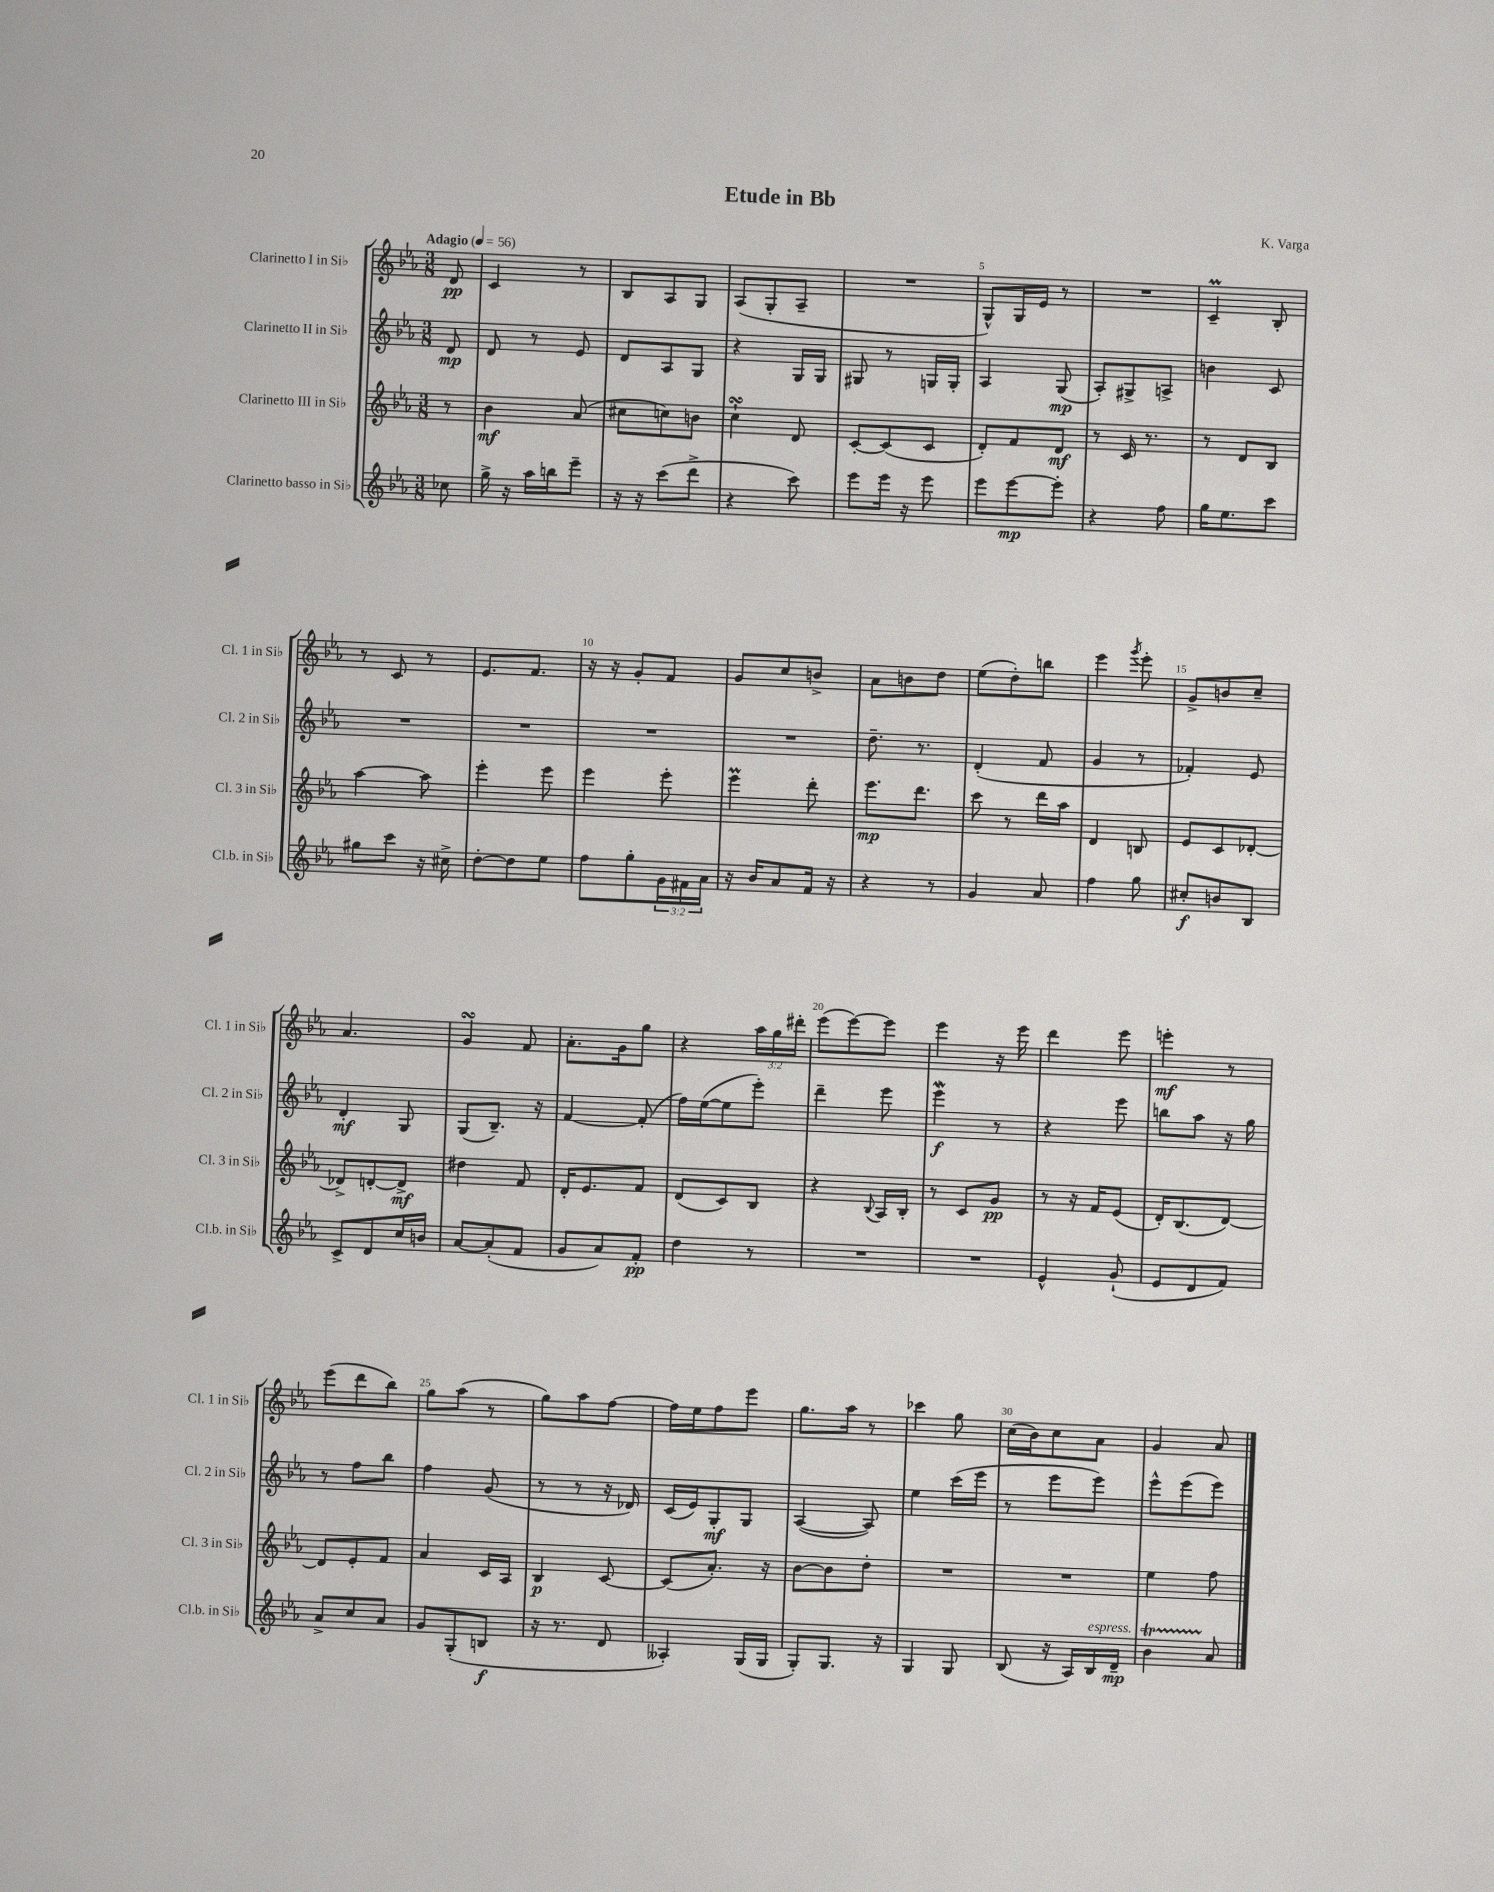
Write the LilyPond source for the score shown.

\header { title = "Etude in Bb" composer = "K. Varga" }
<<
\new StaffGroup <<
\new Staff = "s0" \with { instrumentName = "Clarinetto I in Sib" shortInstrumentName = "Cl. 1 in Sib" } {
    \clef treble \key ees \major \numericTimeSignature \time 3/8 \override Staff.TupletNumber.text = #tuplet-number::calc-fraction-text \partial 8 \tempo "Adagio" 4 = 56
    d'8\pp |
    c'4 r8 |
    bes8 aes8 g8 |
    aes8( g8-. aes8-- |
    R4. |
    g8-^) g16 ees'16 r8 |
    R4. |
    c'4--\prall bes8-. |
    r8 c'8 r8 |
    ees'8. f'8. |
    r16 r16 g'8-. f'8 |
    g'8 c''8 b'8-> |
    aes'8 b'8 d''8 |
    ees''8( d''8-.) b''8 |
    ees'''4 \acciaccatura { g'''8 } ees'''8-. |
    g'8-> b'8 c''8-- |
    aes'4. |
    g'4\turn f'8 |
    aes'8.-. g'16 g''8 |
    r4 \tuplet 3/2 { aes''16 g''16 dis'''16-. } |
    ees'''8( ees'''8~) ees'''8 |
    ees'''4 r16 ees'''16 |
    d'''4 ees'''8 |
    e'''4-.\mf r8 |
    ees'''8( d'''8 bes''8) |
    g''8 aes''8( r8 |
    g''8) aes''8 f''8~ |
    f''16 ees''16 f''8 ees'''8 |
    g''8. aes''16 r8 |
    ces'''4 g''8 |
    c''16( bes'16) c''8 aes'8 |
    g'4 aes'8 \bar "|." |
}
\new Staff = "s1" \with { instrumentName = "Clarinetto II in Sib" shortInstrumentName = "Cl. 2 in Sib" } {
    \clef treble \key ees \major \numericTimeSignature \time 3/8 \partial 8
    d'8\mp |
    d'8 r8 ees'8 |
    d'8 aes8 g8 |
    r4 g16 g16 |
    gis8 r8 g16 g16-. |
    aes4 g8\mp( |
    aes8-.) gis8-> a8-> |
    b'4 c'8 |
    R4. |
    R4. |
    R4. |
    R4. |
    d''8.-- r8. |
    d'4-.( f'8 |
    g'4 r8 |
    fes'4-.) ees'8 |
    d'4-.\mf g8 |
    g8( bes8.--) r16 |
    f'4~ f'8-.( |
    f''16) ees''16~( ees''8 ees'''8-.) |
    d'''4-- ees'''8 |
    ees'''4\mordent\f r8 |
    r4 ees'''8 |
    b''8 aes''8 r16 g''16 |
    r8 f''8 bes''8 |
    f''4 g'8( |
    r8 r8 r16 des'16) |
    c'16( ees'16) g8-.\mf g8 |
    aes4~( aes8) |
    ees''4 c'''16( ees'''16 |
    r8 ees'''8 ees'''8) |
    ees'''8-^ ees'''8( ees'''8) \bar "|." |
}
\new Staff = "s2" \with { instrumentName = "Clarinetto III in Sib" shortInstrumentName = "Cl. 3 in Sib" } {
    \clef treble \key ees \major \numericTimeSignature \time 3/8 \partial 8
    r8 |
    bes'4\mf aes'8( |
    cis''8 c''8) b'8 |
    c''4-!\turn d'8 |
    c'8~-. c'8( c'8 |
    d'8-.) f'8 d'8\mf |
    r8 c'16 r8. |
    r8 d'8 bes8 |
    aes''4~ aes''8 |
    ees'''4-. ees'''8 |
    ees'''4 ees'''8-. |
    ees'''4\prall d'''8-. |
    ees'''8.\mp d'''8. |
    c'''8 r8 d'''16 aes''16 |
    d'4 b8 |
    ees'8 c'8 des'8~-. |
    des'8-> d'8~-. d'8->\mf |
    dis''4 f'8 |
    d'16-. ees'8. f'8 |
    d'8( c'8) bes8 |
    r4 \appoggiatura { bes8 } aes16 bes16-. |
    r8 c'8 g'8\pp |
    r8 r16 f'16 ees'8( |
    d'16-.) bes8.( d'8~) |
    d'8 ees'8-. f'8 |
    aes'4 c'16 aes16 |
    bes4\p c'8~ |
    c'8( aes'8.-.) r16 |
    bes'8~ bes'8 d''8-. |
    R4. |
    R4. |
    ees''4 f''8 \bar "|." |
}
\new Staff = "s3" \with { instrumentName = "Clarinetto basso in Sib" shortInstrumentName = "Cl.b. in Sib" } {
    \clef treble \key ees \major \numericTimeSignature \time 3/8 \override Staff.TupletNumber.text = #tuplet-number::calc-fraction-text \partial 8
    ces''8 |
    g''16-> r16 aes''16 b''16 ees'''8-- |
    r16 r16 c'''8( d'''8-> |
    r4 c'''8) |
    ees'''8 ees'''16 r16 ees'''8 |
    ees'''8 ees'''8~\mp ees'''8-. |
    r4 f''8 |
    g''16 ees''8. c'''8 |
    gis''8 c'''8 r16 cis''16-> |
    d''8~-. d''8 ees''8 |
    f''8 g''8-. \tuplet 3/2 { g'16 fis'16 aes'16 } |
    r16 bes'16 aes'8 f'16 r16 |
    r4 r8 |
    g'4 aes'8 |
    f''4 g''8 |
    cis''8-.\f b'8 bes8 |
    c'8-> d'8 c''16 b'16 |
    aes'8~ aes'8-.( f'8 |
    g'8 aes'8) f'8-.\pp |
    d''4 r8 |
    R4. |
    R4. |
    ees'4-^ g'8-!( |
    ees'8 d'8 f'8) |
    aes'8-> c''8 aes'8 |
    g'8 g8-.( b8\f |
    r16 r8. d'8 |
    aeses4-.) g16( g16 |
    g8-.) g8. r16 |
    g4 g8 |
    bes8( r16 aes16) bes16^\markup { \italic "espress." } d'16--\mp |
    bes'4\startTrillSpan aes'8\stopTrillSpan \bar "|." |
}
>>
>>
\layout { \context { \Score \override BarNumber.break-visibility = ##(#f #t #t) barNumberVisibility = #(every-nth-bar-number-visible 5) } }
